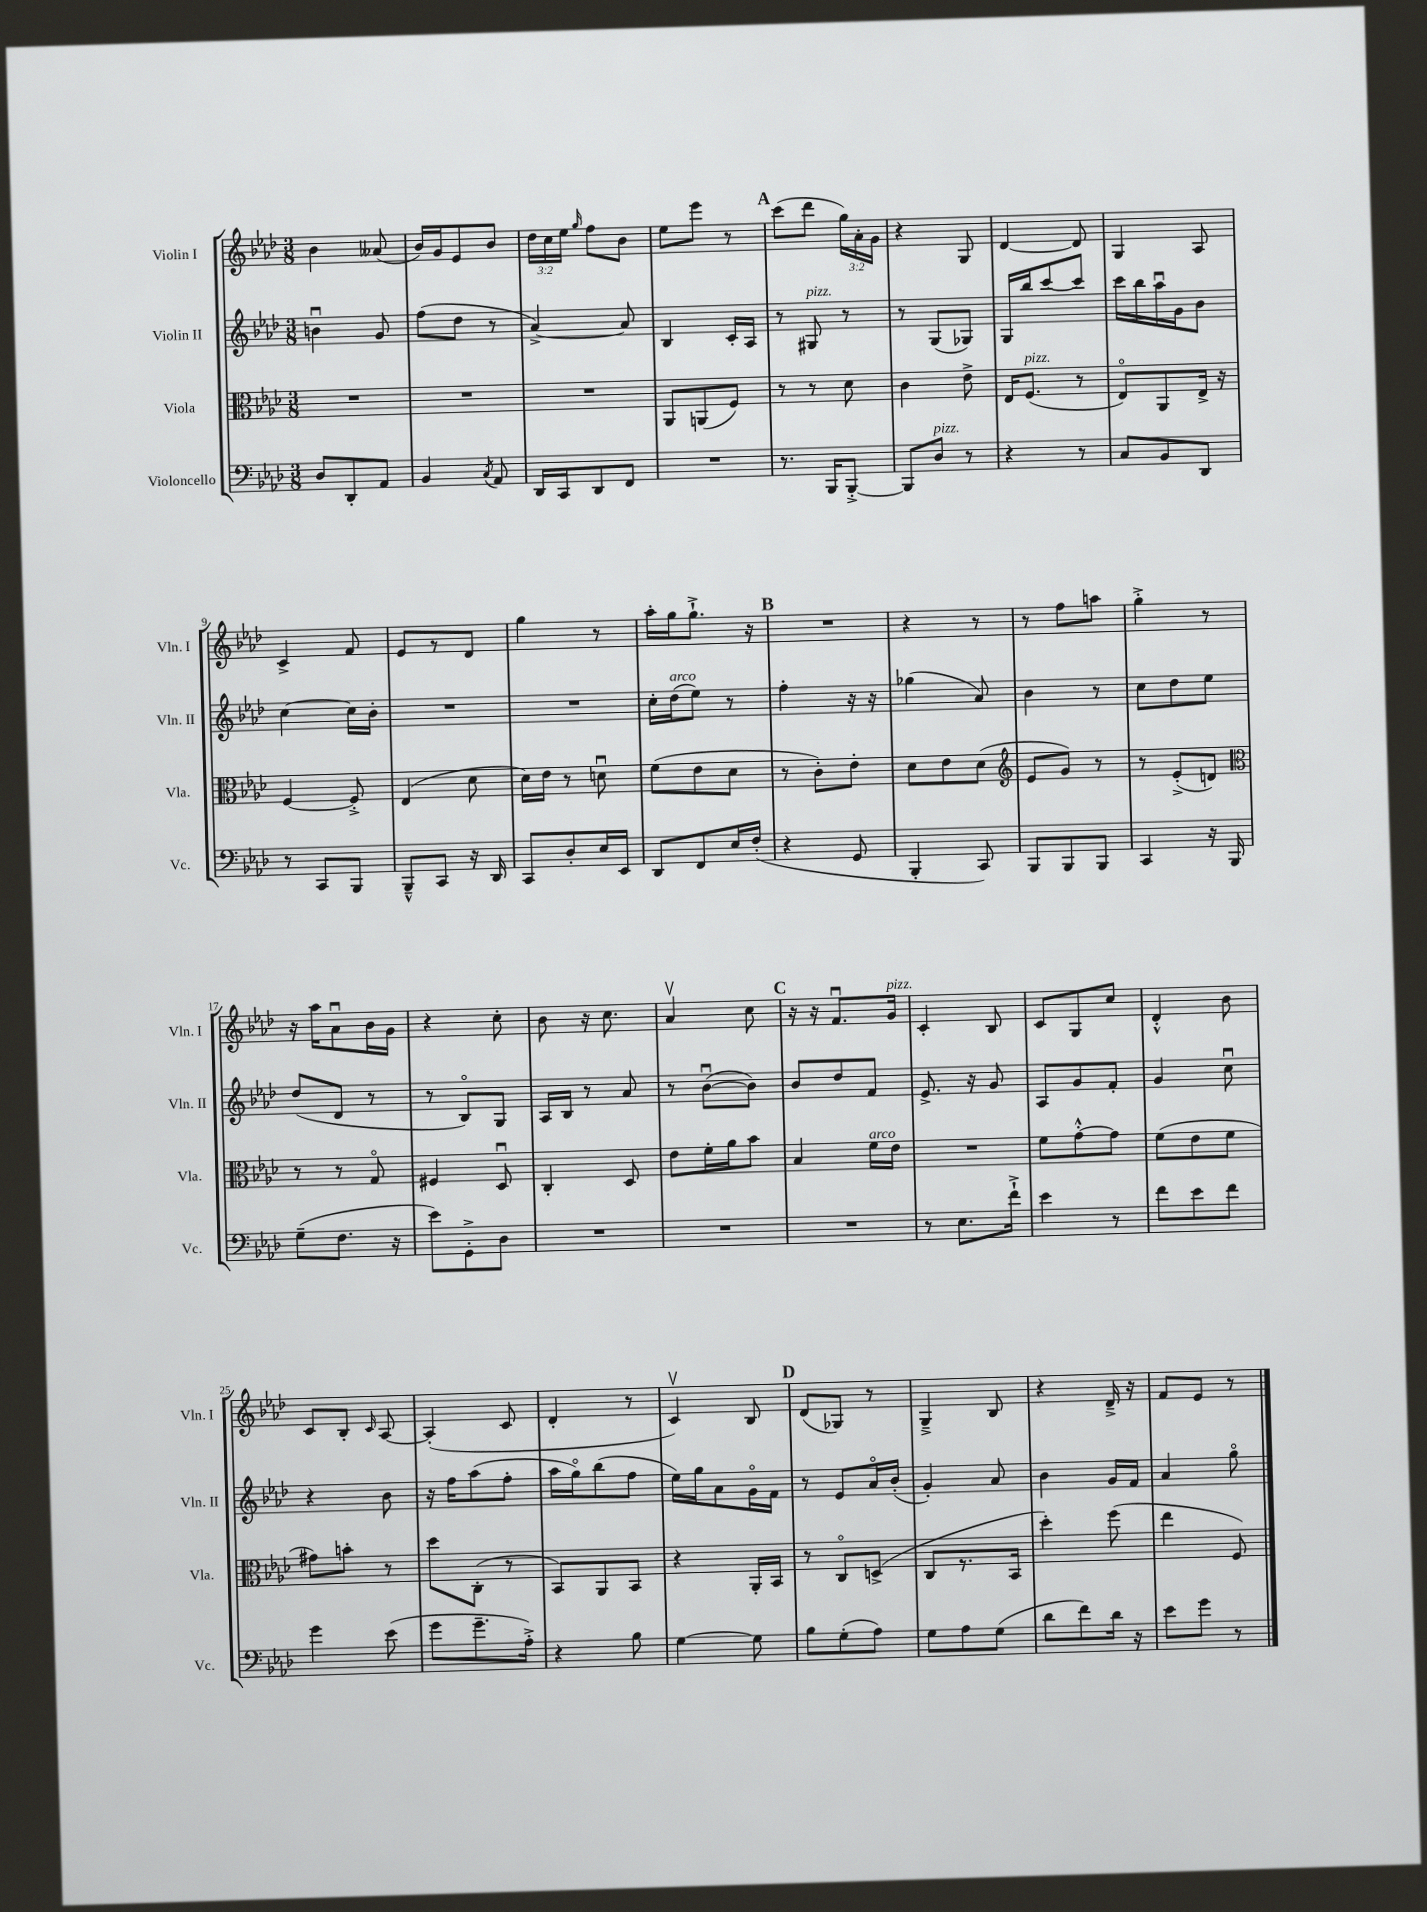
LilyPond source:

<<
\new StaffGroup <<
\new Staff = "s0" \with { instrumentName = "Violin I" shortInstrumentName = "Vln. I" } {
    \clef treble \key aes \major \numericTimeSignature \time 3/8 \override Staff.TupletNumber.text = #tuplet-number::calc-fraction-text
    \autoBeamOff bes'4 aeses'8( |
    bes'16[) g'16 ees'8 bes'8] |
    \tuplet 3/2 { des''16[ c''16 ees''16] } \grace { g''16 } f''8[ bes'8] |
    ees''8[ ees'''8] r8 |
    \mark \markup { \bold "A" } c'''8[( des'''8] \tuplet 3/2 { g''16[) aes'16-. g'16] } |
    r4 g8 |
    des'4~ des'8 |
    g4 aes8 |
    c'4-> f'8 |
    ees'8[ r8 des'8] |
    g''4 r8 |
    aes''16[-. g''16 g''8.]-!-> r16 |
    \mark \markup { \bold "B" } R4. |
    r4 r8 |
    r8 f''8[ a''8] |
    g''4-.-> r8 |
    r16 aes''16[ aes'8\downbow bes'16 g'16] |
    r4 c''8-. |
    bes'8 r16 c''8. |
    aes'4\upbow c''8 |
    \mark \markup { \bold "C" } r16 r16 f'8.[\downbow g'16]^\markup { \italic "pizz." } |
    c'4-. bes8 |
    c'8[ g8 c''8] |
    des'4-.-^ bes'8 |
    c'8[ bes8]-. \grace { c'16 } aes8~ |
    aes4-.( c'8 |
    des'4-. r8 |
    c'4\upbow) bes8 |
    \mark \markup { \bold "D" } des'8[( ges8]) r8 |
    g4---> bes8 |
    r4 des'16---> r16 |
    f'8[ ees'8] r8 \bar "|." |
}
\new Staff = "s1" \with { instrumentName = "Violin II" shortInstrumentName = "Vln. II" } {
    \clef treble \key aes \major \numericTimeSignature \time 3/8
    \autoBeamOff b'4\downbow g'8 |
    f''8[( des''8] r8 |
    aes'4~->) aes'8 |
    bes4 c'16[-. aes16] |
    \mark \markup { \bold "A" } r8 gis8^\markup { \italic "pizz." } r8 |
    r8 g8[( ges8]) |
    g16[ bes''16 c'''8~ c'''8] |
    c'''16[ bes''16 aes''16\downbow g'16 bes'8] |
    c''4~ c''16[ bes'16]-. |
    R4. |
    R4. |
    c''16[-. des''16^\markup { \italic "arco" }( ees''8]) r8 |
    \mark \markup { \bold "B" } f''4-. r16 r16 |
    ges''4( aes'8) |
    bes'4 r8 |
    c''8[ des''8 ees''8] |
    des''8[( des'8] r8 |
    r8 bes8[\flageolet) g8] |
    aes16[ bes16] r8 aes'8 |
    r8 bes'8[~\downbow( bes'8]) |
    \mark \markup { \bold "C" } bes'8[ des''8 f'8] |
    ees'8.-> r16 g'8 |
    aes8[ g'8 f'8]-. |
    g'4 c''8\downbow |
    r4 bes'8 |
    r16 f''16[ aes''8( f''8]-. |
    aes''16[ g''16\flageolet) bes''8( f''8] |
    ees''16[) g''16 aes'8 g'16\flageolet f'16] |
    \mark \markup { \bold "D" } r8 ees'8[ aes'16\flageolet bes'16]-.( |
    g'4-.) aes'8 |
    bes'4 g'16[ f'16] |
    aes'4 g''8\flageolet \bar "|." |
}
\new Staff = "s2" \with { instrumentName = "Viola" shortInstrumentName = "Vla." } {
    \clef alto \key aes \major \numericTimeSignature \time 3/8
    \autoBeamOff R4. |
    R4. |
    R4. |
    aes,8[ a,8( f8]) |
    \mark \markup { \bold "A" } r8 r8 des'8 |
    c'4 ees'8-> |
    ees16[ f8.]^\markup { \italic "pizz." }( r8 |
    ees8[\flageolet) aes,8 ees16]-> r16 |
    f4~ f8-.-> |
    ees4( des'8 |
    des'16[) ees'16] r8 d'8\downbow |
    f'8[( ees'8 des'8] |
    \mark \markup { \bold "B" } r8 c'8[-.) ees'8]-. |
    des'8[ ees'8 des'8]( |
    \clef treble ees'8[ g'8]) r8 |
    r8 ees'8[-.->( d'8]) |
    \clef alto r8 r8 g8\flageolet |
    fis4 des8\downbow |
    c4-. des8 |
    ees'8[ f'16-. aes'16 bes'8] |
    \mark \markup { \bold "C" } bes4 f'16[^\markup { \italic "arco" } ees'16] |
    R4. |
    f'8[ g'8~-.-^ g'8] |
    f'8[( ees'8 f'8] |
    gis'8[) b'8]-. r8 |
    des''8[ c8]-.( r8 |
    bes,8[) aes,8 bes,8] |
    r4 aes,16[-. bes,16] |
    \mark \markup { \bold "D" } r8 c8[\flageolet d8]->( |
    c8[ r8. bes,16] |
    des''4-.) f''8( |
    ees''4 f8) \bar "|." |
}
\new Staff = "s3" \with { instrumentName = "Violoncello" shortInstrumentName = "Vc." } {
    \clef bass \key aes \major \numericTimeSignature \time 3/8
    \autoBeamOff des8[ des,8-. aes,8] |
    bes,4 \acciaccatura { c8 } aes,8 |
    des,16[ c,16 des,8 f,8] |
    R4. |
    \mark \markup { \bold "A" } r8. bes,,16[ bes,,8]~-.-> |
    bes,,8[ des8]^\markup { \italic "pizz." } r8 |
    r4 r8 |
    c8[ bes,8 des,8] |
    r8 c,8[ bes,,8] |
    bes,,8[---^ c,8] r16 des,16 |
    c,8[ des8-. ees16 ees,16] |
    des,8[ f,8 ees16 f16]-.( |
    \mark \markup { \bold "B" } r4 g,8 |
    bes,,4-. c,8) |
    bes,,8[ bes,,8 bes,,8] |
    c,4 r16 bes,,16 |
    g8[--( f8.] r16 |
    ees'8[) g,8-.-> des8] |
    R4. |
    R4. |
    \mark \markup { \bold "C" } R4. |
    r8 ees8.[ f'16]-!-> |
    ees'4 r8 |
    f'8[ ees'8 f'8] |
    g'4 ees'8( |
    g'8[ g'8.-- aes16]-.->) |
    r4 bes8 |
    g4~ g8 |
    \mark \markup { \bold "D" } bes8[ g8-.( aes8]) |
    g8[ aes8 g8]( |
    des'8[ f'8) des'16] r16 |
    ees'8[ g'8] r8 \bar "|." |
}
>>
>>
